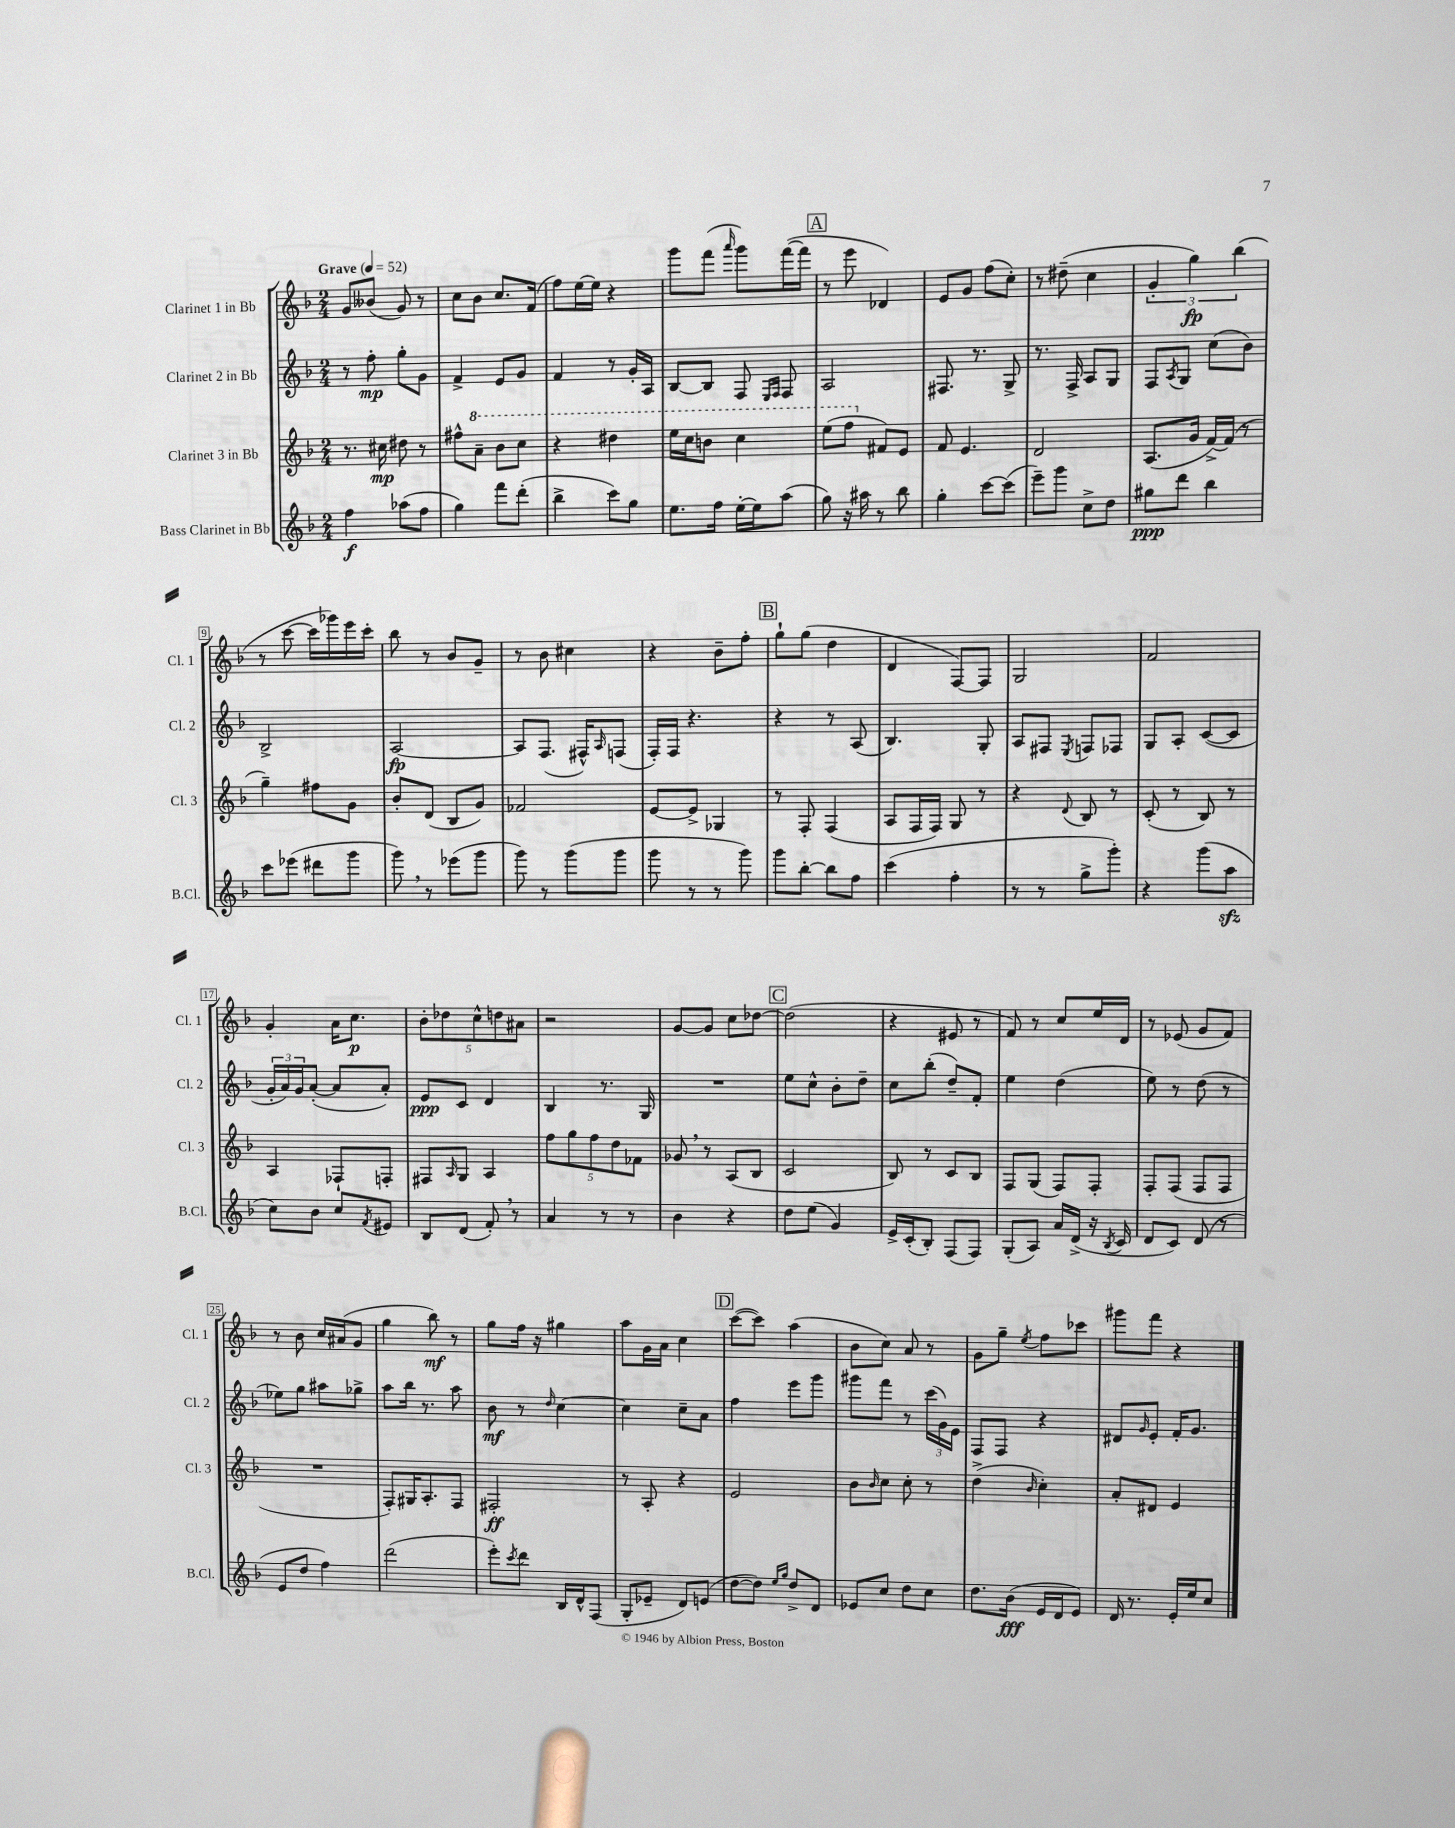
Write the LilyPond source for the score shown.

<<
\new StaffGroup <<
\new Staff = "s0" \with { instrumentName = "Clarinet 1 in Bb" shortInstrumentName = "Cl. 1" } {
    \clef treble \key f \major \numericTimeSignature \time 2/4 \tempo "Grave" 4 = 52
    g'8 beses'8( g'8) r8 |
    c''8 bes'8 c''8. f'16( |
    f''8) e''16~ e''16 r4 |
    g'''8 f'''8( \grace { a'''16 } g'''8) f'''16~( f'''16 |
    \mark \markup { \box "A" } r8 e'''8 des'4) |
    e'8 g'8 f''8( c''8-.) |
    r8 dis''8--( c''4 |
    \tuplet 3/2 { g'4-. g''4\fp) bes''4( } |
    r8 c'''8~ c'''16 ges'''16) e'''16 c'''16-. |
    bes''8 r8 bes'8 g'8-- |
    r8 bes'8 cis''4 |
    r4 bes'8-- f''8-. |
    \mark \markup { \box "B" } g''8-! g''8( d''4 |
    d'4 f8~) f8 |
    g2 |
    f'2 |
    g'4-. a'16 c''8.\p |
    \tuplet 5/4 { bes'8-. des''8 c''8-^ d''8 ais'8 } |
    r2 |
    g'8~ g'8 c''8 des''8~ |
    \mark \markup { \box "C" } des''2( |
    r4 eis'8 r8 |
    f'8) r8 c''8 e''16 d'16 |
    r8 ees'8( g'8 f'8) |
    r8 bes'8 c''16 ais'16( g'8 |
    g''4 bes''8\mf) r8 |
    g''8 f''16 r16 gis''4 |
    a''8 g'16 a'16 c''4 |
    \mark \markup { \box "D" } c'''8~( c'''8) a''4( |
    bes'8 c''8) a'8 r8 |
    g'8 g''8-- \acciaccatura { e''8 } f''8 ces'''8 |
    gis'''8 f'''8 r4 \bar "|." |
}
\new Staff = "s1" \with { instrumentName = "Clarinet 2 in Bb" shortInstrumentName = "Cl. 2" } {
    \clef treble \key f \major \numericTimeSignature \time 2/4
    r8 f''8-.\mp g''8-. g'8 |
    f'4-> e'8 g'8 |
    f'4 r8 g'16-. a16 |
    bes8~ bes8 f8 \grace { e16 f16 } f8 |
    \mark \markup { \box "A" } a2 |
    fis8. r8. g8-> |
    r8. f16-> a8 g8 |
    f8 \acciaccatura { a8 } g8 c''8( bes'8) |
    bes2-> |
    a2~\fp |
    a8 f8.( fis16-^) \grace { a16 } f8( |
    f16-.) f16 r4. |
    \mark \markup { \box "B" } r4 r8 a8( |
    bes4.) g8-. |
    a8 fis8 \acciaccatura { e8 } f8 fes8 |
    g8 a8-. c'8~( c'8 |
    \tuplet 3/2 { g'16-. a'16) g'16 } a'8~-.( a'8 a'8-.) |
    e'8\ppp c'8 d'4 |
    bes4 r8. g16 |
    R2 |
    \mark \markup { \box "C" } e''8 c''8-^ bes'8-. d''8-- |
    c''8 bes''8-.( d''8--) f'8-. |
    e''4 d''4( |
    e''8) r8 d''8( r8 |
    ees''8) g''8 ais''8 ges''8-> |
    a''8 bes''16 r8. a''8 |
    bes'8\mf r8 \grace { d''16 } c''4~ |
    c''4 c''8-- a'8 |
    \mark \markup { \box "D" } f''4 e'''8 g'''8 |
    gis'''8 f'''8 r8 \tuplet 3/2 { c'''16( g'16) e'16 } |
    f8 f8 r4 |
    dis'8 \grace { g'16 } e'8-. f'16-. g'8. \bar "|." |
}
\new Staff = "s2" \with { instrumentName = "Clarinet 3 in Bb" shortInstrumentName = "Cl. 3" } {
    \clef treble \key f \major \numericTimeSignature \time 2/4
    r8. cis''16\mp dis''8 r8 |
    fis''8-^ \ottava #1 a''8-- bes''8 c'''8 |
    r4 dis'''4 |
    e'''16 c'''16 b''8 c'''4 |
    \mark \markup { \box "A" } e'''8( f'''8 \ottava #0 fis'8) e'8 |
    f'8 e'4. |
    d'2 |
    a8.( g'16 f'16~->) f'16( r8 |
    g''4--) fis''8 g'8 |
    bes'8-. d'8( bes8 g'8) |
    fes'2 |
    e'8~ e'8-> ges4 |
    \mark \markup { \box "B" } r8 f8-. f4( |
    a8 f16 f16) g8 r8 |
    r4 \appoggiatura { d'8 } bes8 r8 |
    c'8-.( r8 bes8) r8 |
    a4 fes8-! f8-. |
    fis8 \grace { a16 } g8 a4 |
    \tuplet 5/4 { f''8 g''8 f''8 d''8 fes'8 } |
    ges'8 \breathe r8 a8( bes8 |
    \mark \markup { \box "C" } c'2 |
    bes8) r8 c'8 bes8 |
    f8 g8( f8) f8-. |
    f8-. f8( f8 f8 |
    R2 |
    f8-.) gis16 a8.-. f8 |
    fis2-.\ff |
    r8 a8-. r4 |
    \mark \markup { \box "D" } e'2 |
    bes'8 \grace { bes'16 } c''8 c''8-. r8 |
    d''4->( \grace { bes'16 } c''4-.) |
    a'8-. dis'8 e'4 \bar "|." |
}
\new Staff = "s3" \with { instrumentName = "Bass Clarinet in Bb" shortInstrumentName = "B.Cl." } {
    \clef treble \key f \major \numericTimeSignature \time 2/4
    f''4\f aes''8( f''8 |
    g''4) f'''8 d'''8-.( |
    bes''4-> c'''8) g''8 |
    e''8. f''16 e''16~-. e''16 a''8( |
    \mark \markup { \box "A" } g''8) r16 ais''16 r8 bes''8 |
    g''4-. c'''8~ c'''8( |
    e'''8--) g'''8 c''8-> d''8 |
    gis''8\ppp d'''8 bes''4 |
    c'''8 ees'''8( dis'''8 g'''8 |
    g'''8) \breathe r8 ees'''8( g'''8 |
    g'''8) r8 g'''8( g'''8 |
    g'''8 r8 r8 g'''8) |
    \mark \markup { \box "B" } g'''8 bes''8~-. bes''8 f''8 |
    c'''4( f''4-. |
    r8 r8 g''8-> g'''8-.) |
    r4 g'''8( a''8\sfz |
    c''8) bes'8 c''8 \acciaccatura { f'8 } eis'8 |
    bes8 d'8( f'8-.) \breathe r8 |
    a'4 r8 r8 |
    bes'4 r4 |
    \mark \markup { \box "C" } d''8 e''8( g'4) |
    e'16-> c'16-.( bes8-.) f8( f8) |
    g8-.( a8) a'16 d'16->( r16 \acciaccatura { bes8 } c'16 |
    d'8 c'8) d'8( r8 |
    e'8 d''8 f''4) |
    d'''2( |
    e'''8-.) \acciaccatura { c'''8 } d'''8 bes16 d'16-^ f8( |
    g8-. ees'8-- d'8) e'8( |
    \mark \markup { \box "D" } d''8~ d''8) \grace { e''16 g''16 } d''8-> d'8 |
    ees'8 c''8 d''8 c''8 |
    d''8. bes'16\fff( e'16 d'16 e'8) |
    d'16 r8. e'16-. e''16 c''8 \bar "|." |
}
>>
>>
\layout { \context { \Score \override BarNumber.stencil = #(make-stencil-boxer 0.1 0.3 ly:text-interface::print) } }
